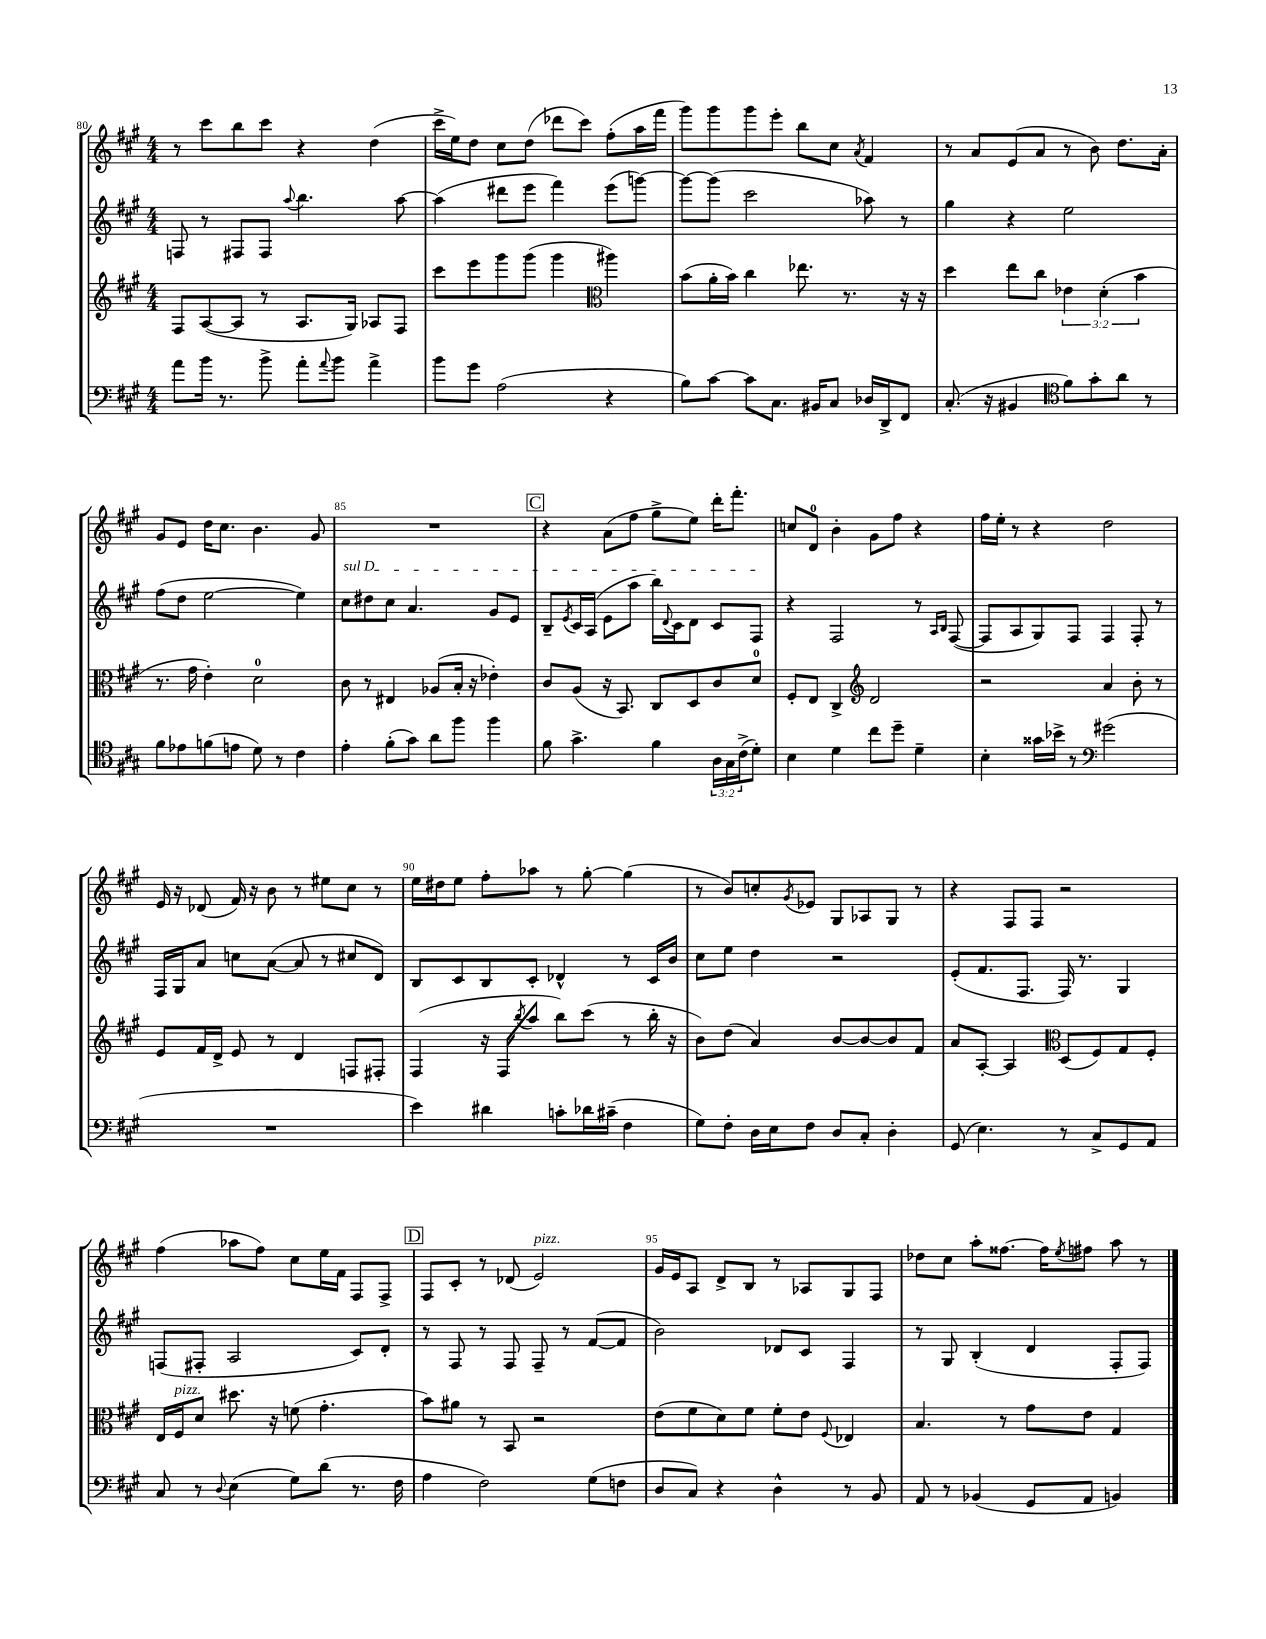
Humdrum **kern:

**kern	**kern	**kern	**kern
*staff4	*staff3	*staff2	*staff1
*clefF4	*clefG2	*clefG2	*clefG2
*k[f#c#g#]	*k[f#c#g#]	*k[f#c#g#]	*k[f#c#g#]
*M4/4	*M4/4	*M4/4	*M4/4
8a	8F#	8F	8r
16b	([8A	8r	8ccc#
8.r	.	.	.
.	8A]	8F#	8bb
8b^	8r	8F#	8ccc#
.	.	8qqaa	.
8a'	8.A	4.bb	4r
8qqa	.	.	.
8b	.	.	.
.	16G#)	.	.
4a^	8A-	.	(4dd
.	8F#	[8aa	.
=	=	=	=
8b	8ccc#	(4aa]	16ccc#^
.	.	.	16ee)
8g#	8eee	.	8dd
(2A	8ggg#	8ddd#	8cc#
.	(8ggg#	8eee	(8dd
.	4ggg#	4fff#)	8ddd-
.	.	.	8ccc#)
*	*clefC3	*	*
4r	4aa#)	(8eee	(8ff#'
.	.	[8ggg)	16aa
.	.	.	16fff#
=	=	=	=
8B)	(8b	8ggg_	8ggg#)
[8c#	16a'	(8ggg]	8ggg#
.	16b)	.	.
8c#]	4cc#	2ccc#	8ggg#
8.C#	.	.	8eee'
.	8.ee-	.	8bb
16BB#	.	.	.
8C#	.	.	8cc#
.	8.r	.	.
.	.	.	8qa
16D-	.	8aa-)	4f#
16DD^	.	.	.
8FF#	16r	8r	.
.	16r	.	.
=	=	=	=
(8.C#'	4dd	4gg#	8r
.	.	.	8a
16r	.	.	.
4BB#	8ee	4r	(8e
.	8cc#	.	8a
*clefC4	*	*	*
8f#)	6e-	2ee	8r
8g#'	.	.	8b)
.	(6d'	.	.
8a	.	.	8.dd
.	6b	.	.
8r	.	.	.
.	.	.	16a'
=	=	=	=
8f#	8.r	(8ff#	8g#
8e-	.	8dd	8e
.	16g#	.	.
(8f	4e')	[2ee	16dd
.	.	.	8.cc#
8e	.	.	.
8d)	2d	.	4.b
8r	.	.	.
4c#	.	4ee])	.
.	.	.	8g#
=	=	=	=
4e'	8c#	8cc#	1r
.	8r	8dd#	.
(8f#'	4E#	8cc#	.
8g#)	.	4.a	.
8a	(8A-	.	.
8ff#	16B'	.	.
.	16r	.	.
4ff#	4e-')	8g#	.
.	.	8e	.
=	=	=	=
8f#	8c#	8B~	4r
.	.	8qe	.
4.g#^	(8A	16c#	.
.	.	(16A	.
.	16r	8e	(8a
.	8.BB)	.	.
.	.	8aa	8ff#
4f#	8C#	16bb)	8gg#^
.	.	8qqd	.
.	.	16c#	.
.	8D	8d	8ee)
24A	8c#	8c#	16ddd'
24G#	.	.	.
.	.	.	8.fff#'
(24c#^	.	.	.
8d')	8d	8F#	.
=	=	=	=
4B	8F#'	4r	8cc
.	8E	.	8d
4d	4C#^	2F#	4b'
*	*clefG2	*	*
8cc#	2d	.	8g#
8dd~	.	.	8ff#
4d~	.	8r	4r
.	.	16qqA	.
.	.	16qqB	.
.	.	([8F#	.
=	=	=	=
4B'	2r	8F#]	16ff#
.	.	.	16ee'
.	.	8A	8r
16g##	.	8G#)	4r
16b-^	.	.	.
8r	.	8F#	.
*clefF4	*	*	*
(2g#	4a	4F#	2dd
.	8b'	8F#'	.
.	8r	8r	.
=	=	=	=
1r	8e	16F#	16e
.	.	16G#	16r
.	16f#	8a	(8d-
.	16d^	.	.
.	8e	8cc	16f#)
.	.	.	16r
.	8r	([8a	8b
.	4d	8a]	8r
.	.	8r	8ee#
.	8F	8cc#	8cc#
.	8F#'	8d)	8r
=	=	=	=
4e)	(4F#	8B	16ee
.	.	.	16dd#
.	.	8c#	8ee
4d#	16r	8B	8ff#'
.	16F#	.	.
.	8qbb	.	.
.	8aa	8c#'	8aa-
8c'	8bb)	4d-^^	8r
16d-	(8ccc#	.	[8gg#'
(16c#~	.	.	.
4F#	8r	8r	(4gg#]
.	16bb'	16c#	.
.	16r	16b	.
=	=	=	=
8G#)	8b)	8cc#	8r
8F#'	(8dd	8ee	8b)
16D	4a)	4dd	8cc'
16E	.	.	.
.	.	.	8qg#
8F#	.	.	8e-
8D	[8b	2r	8G#
8C#'	8b_	.	8A-
4D'	8b]	.	8G#
.	8f#	.	8r
=	=	=	=
(8GG#	8a	(8e'	4r
4.E)	[8A'	8.f#	.
.	4A]	.	8F#
.	.	8.F#	.
.	.	.	8F#
*	*clefC3	*	*
8r	(8D	16F#)	2r
.	.	8.r	.
8C#^	8F#)	.	.
8GG#	8G#	4G#	.
8AA	8F#'	.	.
=	=	=	=
8C#	16E	(8F	(4ff#
.	16F#	.	.
8r	8d	8F#'	.
8qqD	.	.	.
(4E	8.dd#	2A	8aa-
.	.	.	8ff#)
.	16r	.	.
8G#)	(8f	.	8cc#
(8d	4.g#'	.	16ee
.	.	.	16f#
8.r	.	8c#)	8F#
.	.	8d'	8F#^
16F#	.	.	.
=	=	=	=
4A	8b)	8r	8F#
.	8a#	8F#	8c#'
2F#)	8r	8r	8r
.	8BB	8F#	(8d-
.	2r	8F#~	2e)
.	.	8r	.
(8G#	.	([8f#	.
8F	.	8f#]	.
=	=	=	=
8D	(8e	2b)	16g#
.	.	.	16e
8C#)	8f#	.	8A
4r	8d)	.	8d^
.	8f#	.	8B
4D^^	8f#'	8d-	8r
.	8e	8c#	8A-
.	8qqF#	.	.
8r	4E-	4F#	8G#
8BB	.	.	8F#
=	=	=	=
8AA	4.B	8r	8dd-
8r	.	8G#	8cc#
(4BB-	.	(4B'	8aa'
.	8r	.	[8.ff##
8GG#	8g#	4d	.
.	.	.	16ff##]
.	.	.	8qee
8AA	8e	.	8ff#
4BB)	4G#	8F#'	8aa
.	.	8F#)	8r
==	==	==	==
*-	*-	*-	*-
